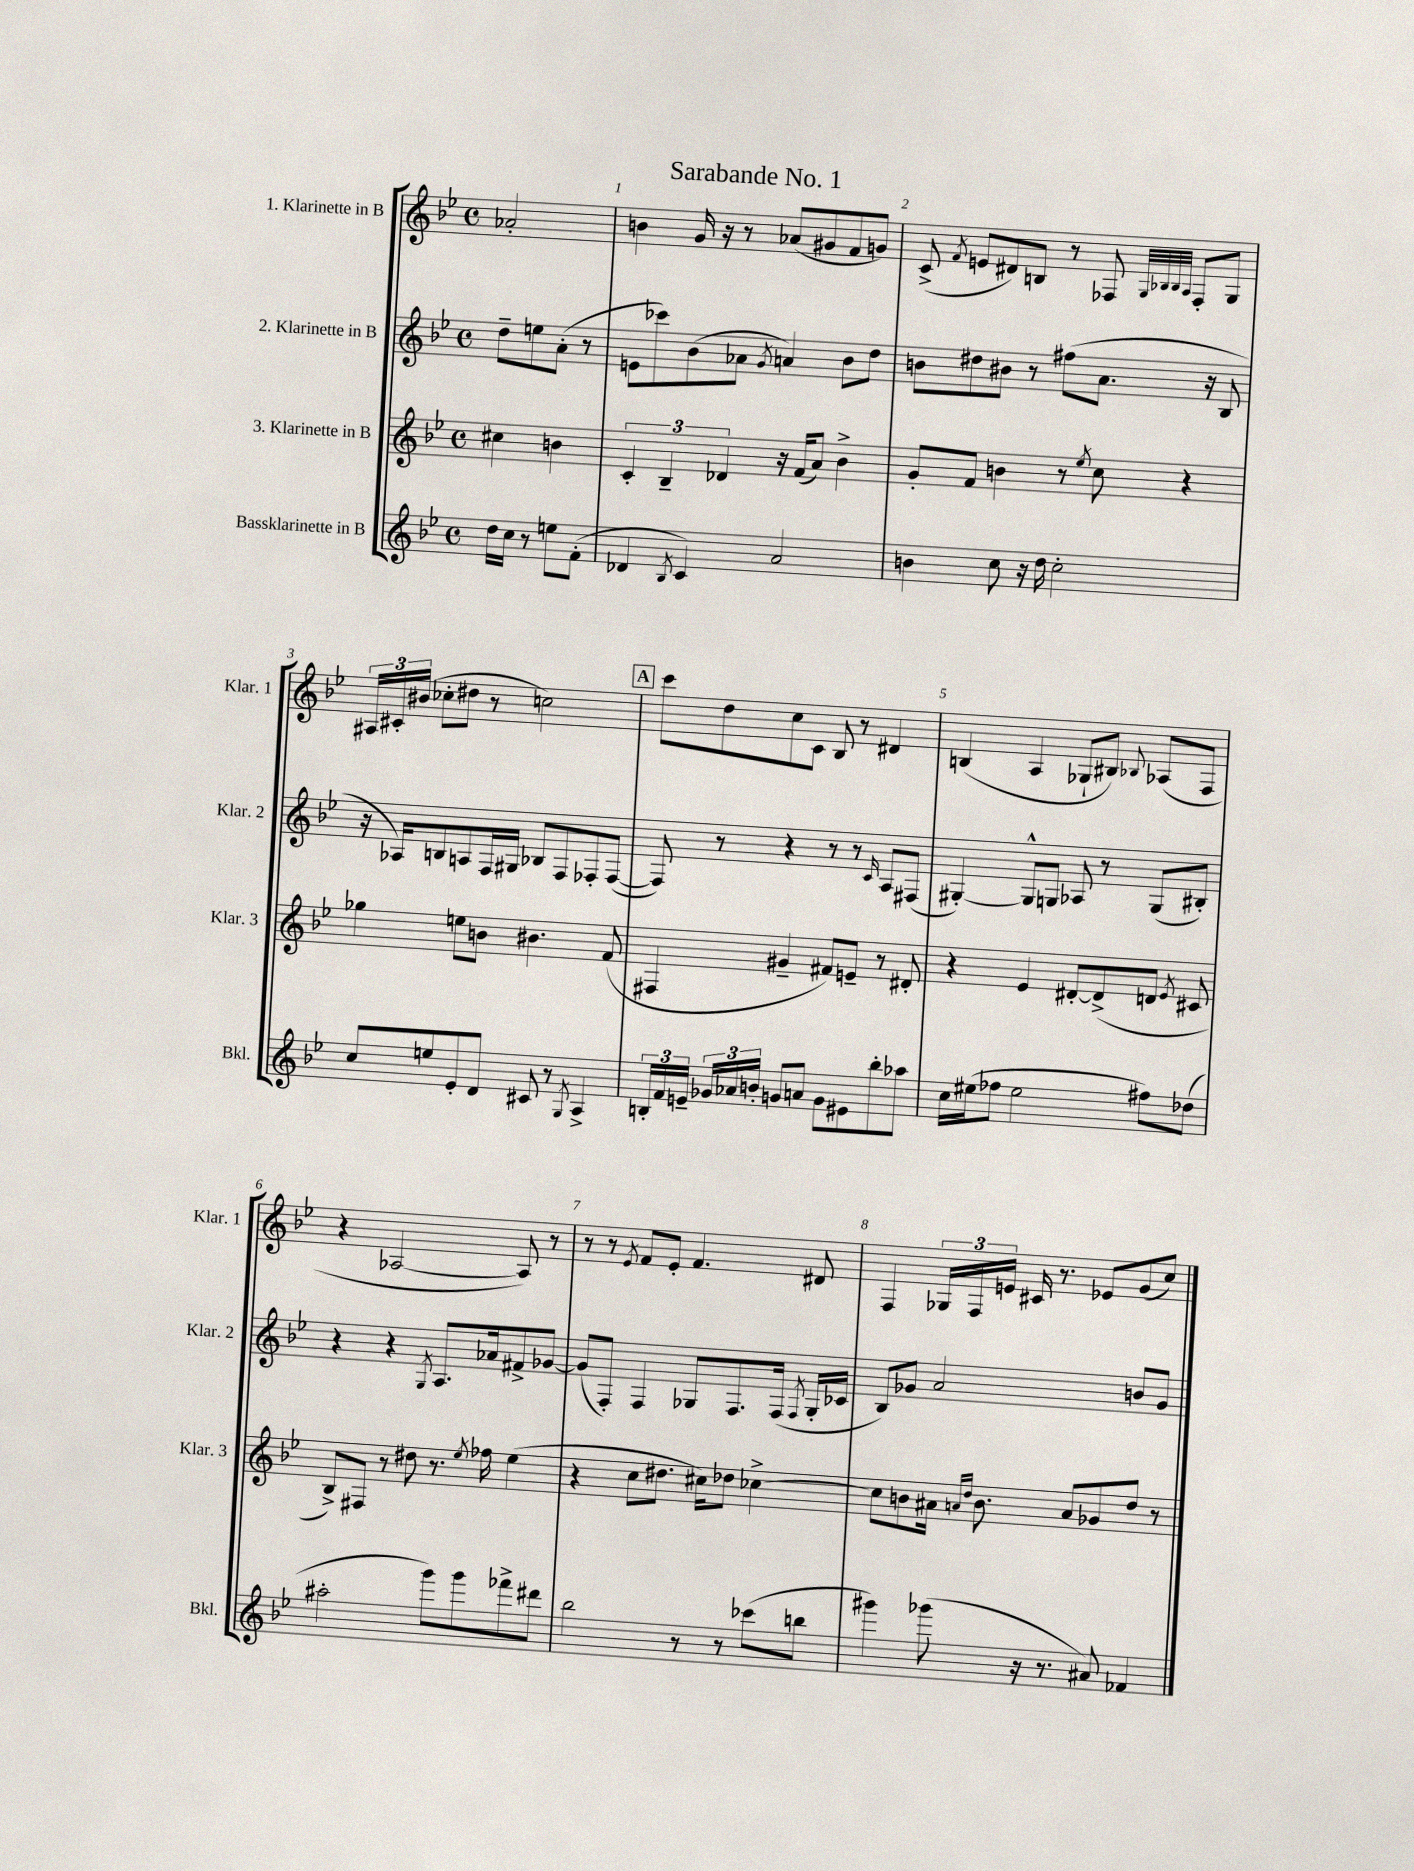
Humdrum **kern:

**kern	**kern	**kern	**kern
*part4	*part3	*part2	*part1
*staff4	*staff3	*staff2	*staff1
*I"Bassklarinette in B	*I"3. Klarinette in B	*I"2. Klarinette in B	*I"1. Klarinette in B
*I'Bkl.	*I'Klar. 3	*I'Klar. 2	*I'Klar. 1
*clefG2	*clefG2	*clefG2	*clefG2
*k[b-e-]	*k[b-e-]	*k[b-e-]	*k[b-e-]
*M4/4	*M4/4	*M4/4	*M4/4
*met(c)	*met(c)	*met(c)	*met(c)
=	=	=	=
16dd\LL	4cc#X\	8dd~\L	2a-X'/
16cc\JJ	.	.	.
8r	.	8een\	.
8een\L	4bn\	(8a'\J	.
(8f'\J	.	8r	.
=1	=1	=1	=1
4d-X/	6c'/	8en\L	4bn\
.	.	8ccc-X\)	.
.	6B-~/	.	.
8qB-/	.	.	.
4c/)	.	(8b-\	16g/
.	.	.	16r
.	6d-X/	.	.
.	.	8a-X\J	8r
.	.	8qg/	.
2a/	16r	4an/)	(8a-X/L
.	(16f/KL	.	.
.	8a/J)	.	8g#X/
.	4b-^\	8b-\L	8f/
.	.	8dd\J	8gn/J)
=2	=2	=2	=2
4bn\	8g'/L	8bn\L	(8c^/
.	.	.	8qf/
.	8f/J	8dd#X\	8en/L
8cc\	4bn\	8b#X\J	8d#X/)
16r	.	8r	8Bn/J
16dd\	.	.	.
2cc'\	8r	(8ff#X\L	8r
.	8qee-/	.	.
.	8cc\	8.a\J	8F-X/
.	.	.	32qqG/LLL
.	.	.	32qqB-X/
.	.	.	32qqB-/
.	.	.	32qqA/JJJ
.	4r	.	8F-'/L
.	.	16r	.
.	.	8B-/	8G/J
!!LO:LB:g=z
=3	=3	=3	=3
8cc/L	4gg-X\	16r	24A#X/LL
.	.	.	24c#X'/
.	.	16A-X/KL)	.
.	.	.	(24b#X/JJ
8een/	.	8Bn/	8cc-X'\L
8e-'/	8een\L	8An/	8dd#X\J
8d/J	8bn\J	16F/L	8r
.	.	16G#X/JJ	.
8c#X/	4.b#X\	8B-X/L	2ccn\)
8r	.	8F/	.
8qG/	.	.	.
4A^/	.	8F-X'/	.
.	(8f/	([8F-/J	.
!!LO:REH:place=s1:t=A
=4	=4	=4	=4
24Bn'/LL	4F#X/	8F-/])	8ccc\L
24f/	.	.	.
24en~/JJ	.	.	.
24g-X/LL	.	8r	8dd\
24a-X/	.	.	.
24bn'/JJ	.	.	.
8gn/L	4g#X~/	4r	8cc\
8an/J	.	.	8c\J
8g\L	8f#X/L)	8r	8B-/
8e#X\	8en~/J	8r	8r
.	.	16qqc/	.
8bb-'\	8r	8A/L	4d#X/
8aa-X\J	8d#X'/	(8F#X/J	.
=5	=5	=5	=5
16cc\LL	4r	[4G#X'/)	(4Bn/
(16ee#X\J	.	.	.
8ff-X\J	.	.	.
2ee#\	4e-/	8G#^^/L]	4A/
.	.	8Gn/J	.
.	[8d#X'/L	8A-X/	8G-X`/L
.	(8d#^/]	8r	8B#X/J)
.	.	.	8qqB-X/
8ff#X\L)	8dn/J	(8G/L	(8A-X/L
.	8qe-/	.	.
(8dd-X\J	8c#X/	8B#X'/J)	8F/J
!!LO:LB:g=z
=6	=6	=6	=6
2aa#X'\	8B-^/L)	4r	4r
.	8F#X/J	.	.
.	8r	4r	[2A-X/
.	8dd#X\	.	.
.	.	8qG/	.
8ggg\L)	8.r	8.A/L	.
8ggg\	.	.	.
.	8qee-/	.	.
.	16ff-X\	16a-X/k	.
8fff-X^\	(4ee-\	8f#X^/	8A-/])
8ddd#X\J	.	[8g-X/J	8r
=7	=7	=7	=7
2bb-\	4r	(8g-/L]	8r
.	.	8F'/J)	8r
.	.	.	8qe-/
.	8cc\L	4F/	8f/L
.	8.dd#X\J	.	8e-'/J
8r	.	8G-X/L	4.f/
.	16cc#X\KL)	.	.
8r	8dd-X\J	8.F/	.
(8ccc-X\L	[4cc-X^\	.	.
.	.	(16F/Jk	.
.	.	8qF/	.
8bbn\J	.	16G-'/LL	8d#X/
.	.	16c-X/JJ	.
=8	=8	=8	=8
4ggg#X\)	8cc-\L]	8B-/L)	4F/
.	8bn\	8g-X/J	.
(8ggg-X\	16a#X\Jk	2a/	24G-X/LL
.	.	.	24F/
.	16qqan/LL	.	.
.	16qqdd/JJ	.	.
.	8.b\	.	.
.	.	.	24en/JJ
16r	.	.	16c#X/
8.r	.	.	8.r
.	8a/L	.	.
8a#X/)	8g-X/	.	8e-X/L
4f-X/	8dd/J	8bn/L	(8g/
.	8r	8g-/J	8cc/J)
==	==	==	==
*-	*-	*-	*-
